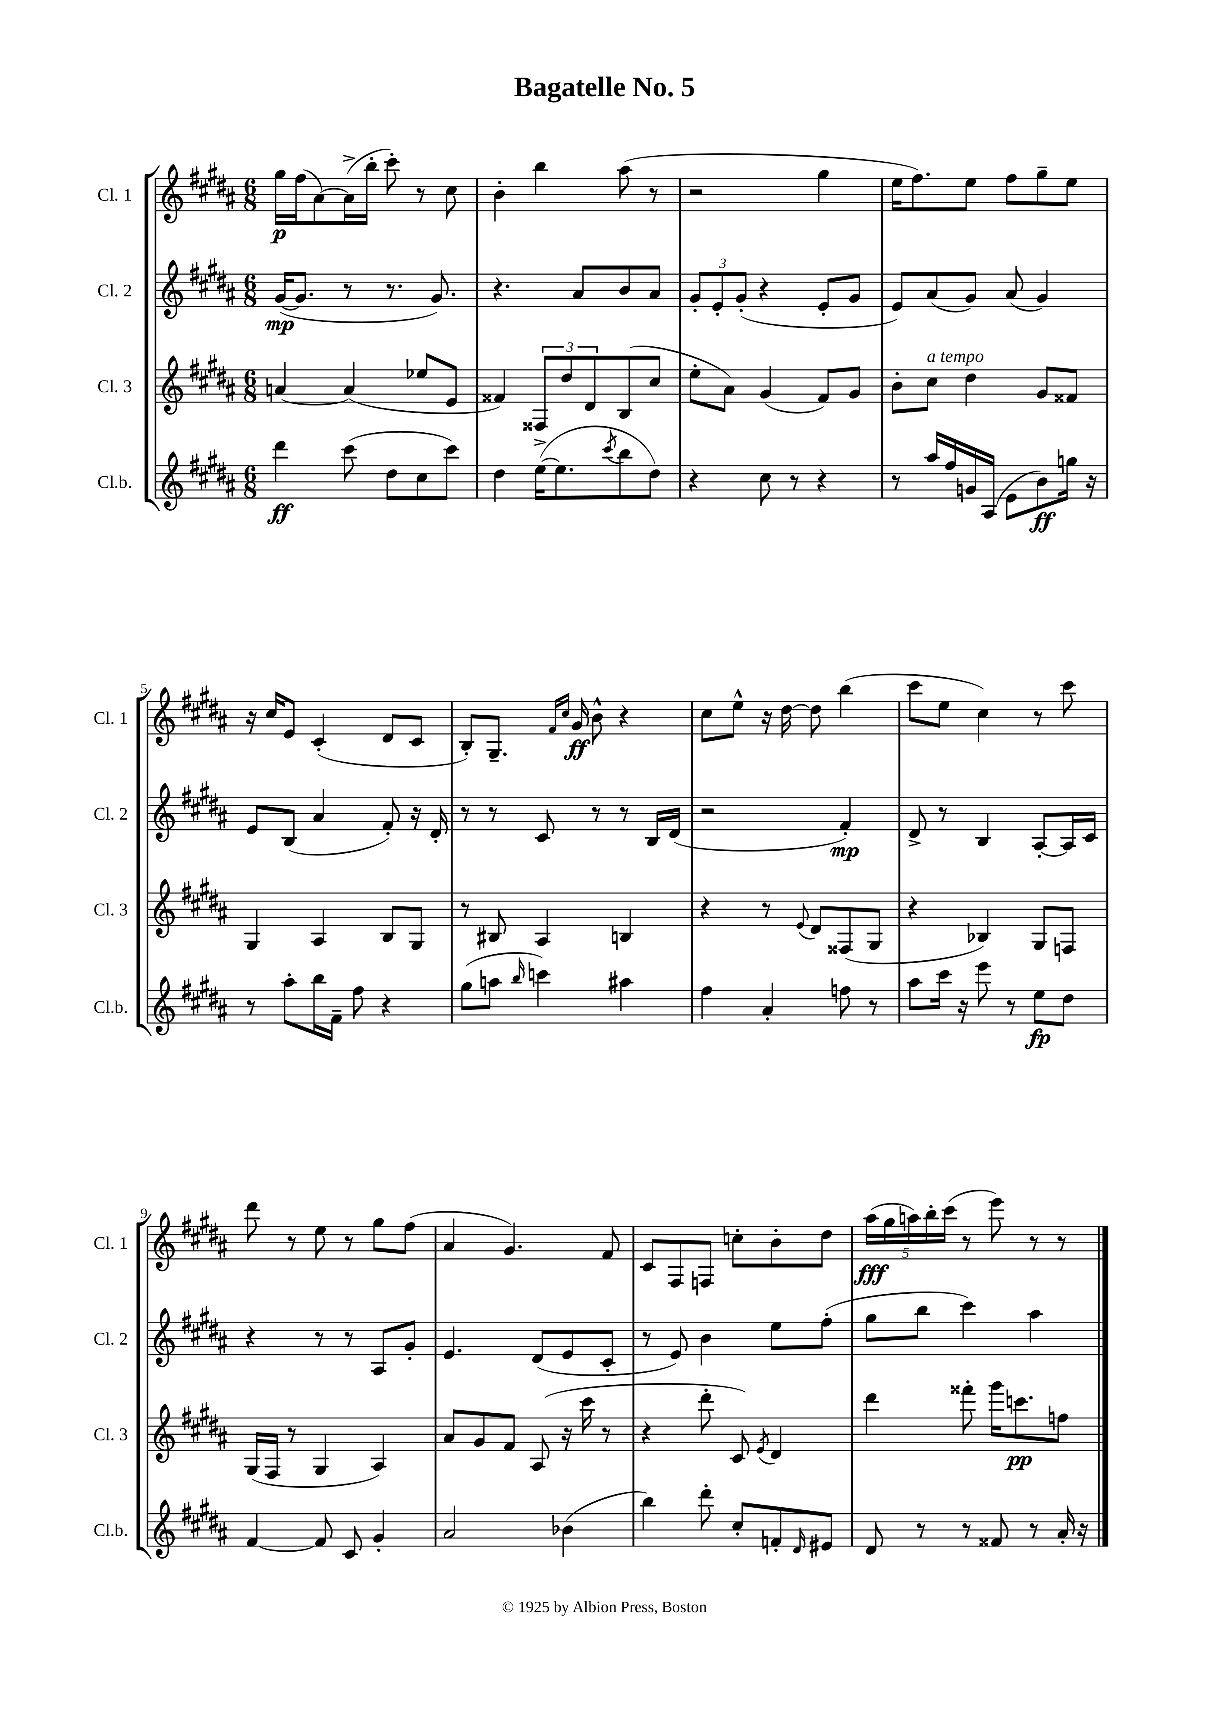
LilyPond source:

\header { title = "Bagatelle No. 5" }
<<
\new StaffGroup <<
\new Staff = "s0" \with { instrumentName = "Cl. 1" shortInstrumentName = "Cl. 1" } {
    \clef treble \key b \major \numericTimeSignature \time 6/8
    gis''16\p fis''16( ais'8~) ais'16->( b''16-. cis'''8-.) r8 cis''8 |
    b'4-. b''4 ais''8( r8 |
    r2 gis''4 |
    e''16 fis''8.) e''8 fis''8 gis''8-- e''8 |
    r16 cis''16 e'8 cis'4-.( dis'8 cis'8 |
    b8-.) gis8.-- \grace { fis'16 cis''16 } gis'16\ff b'8-^ r4 |
    cis''8 e''8-^ r16 dis''16~ dis''8 b''4( |
    cis'''8 e''8 cis''4) r8 cis'''8 |
    dis'''8 r8 e''8 r8 gis''8 fis''8( |
    ais'4 gis'4.) fis'8 |
    cis'8 fis8 f8 c''8-. b'8-. dis''8 |
    \tuplet 5/4 { ais''16\fff( gis''16 a''16) b''16-. cis'''16( } r8 e'''8) r8 r8 \bar "|." |
}
\new Staff = "s1" \with { instrumentName = "Cl. 2" shortInstrumentName = "Cl. 2" } {
    \clef treble \key b \major \numericTimeSignature \time 6/8
    gis'16~\mp( gis'8. r8 r8. gis'8.) |
    r4. ais'8 b'8 ais'8 |
    \tuplet 3/2 { gis'8-. e'8-. gis'8-.( } r4 e'8-. gis'8 |
    e'8) ais'8( gis'8) ais'8( gis'4) |
    e'8 b8( ais'4 fis'8-.) r16 dis'16-. |
    r8 r8 cis'8 r8 r8 b16 dis'16( |
    r2 fis'4-.\mp) |
    dis'8-> r8 b4 ais8~-. ais16 cis'16 |
    r4 r8 r8 ais8 gis'8-. |
    e'4. dis'8( e'8 cis'8-. |
    r8 e'8) b'4 e''8 fis''8-.( |
    gis''8 b''8 cis'''4) ais''4 \bar "|." |
}
\new Staff = "s2" \with { instrumentName = "Cl. 3" shortInstrumentName = "Cl. 3" } {
    \clef treble \key b \major \numericTimeSignature \time 6/8
    a'4~ a'4( ees''8 e'8 |
    fisis'4) \tuplet 3/2 { fisis8 dis''8 dis'8 } b8( cis''8 |
    e''8-. ais'8) gis'4( fis'8) gis'8 |
    b'8-. cis''8^\markup { \italic "a tempo" } dis''4 gis'8 fisis'8 |
    gis4 ais4 b8 gis8 |
    r8 bis8 ais4 b4 |
    r4 r8 \appoggiatura { e'8 } dis'8 fisis8( gis8 |
    r4 bes4) gis8 f8 |
    gis16( fis16 r8 gis4 ais4) |
    ais'8 gis'8 fis'8 ais8( r16 cis'''16 r8 |
    r4 dis'''8-. cis'8) \acciaccatura { e'8 } dis'4 |
    dis'''4 fisis'''8-. gis'''16 c'''8.\pp f''8 \bar "|." |
}
\new Staff = "s3" \with { instrumentName = "Cl.b." shortInstrumentName = "Cl.b." } {
    \clef treble \key b \major \numericTimeSignature \time 6/8
    dis'''4\ff cis'''8( dis''8 cis''8 cis'''8) |
    dis''4 e''16~->( e''8. \acciaccatura { cis'''8 } b''8 dis''8) |
    r4 cis''8 r8 r4 |
    r8 ais''16 fis''16 g'16 ais16( e'8 b'8\ff) g''16 r16 |
    r8 ais''8-. b''16 fis'16-- fis''8 r4 |
    gis''8( a''8 \grace { b''16 } c'''4) ais''4 |
    fis''4 ais'4-. f''8 r8 |
    ais''8 cis'''16 r16 e'''8 r8 e''8\fp dis''8 |
    fis'4~ fis'8 cis'8 gis'4-. |
    ais'2 bes'4( |
    b''4) dis'''8-. cis''8-. f'8-. \grace { dis'16 } eis'8 |
    dis'8 r8 r8 fisis'8 r8 ais'16-. r16 \bar "|." |
}
>>
>>
